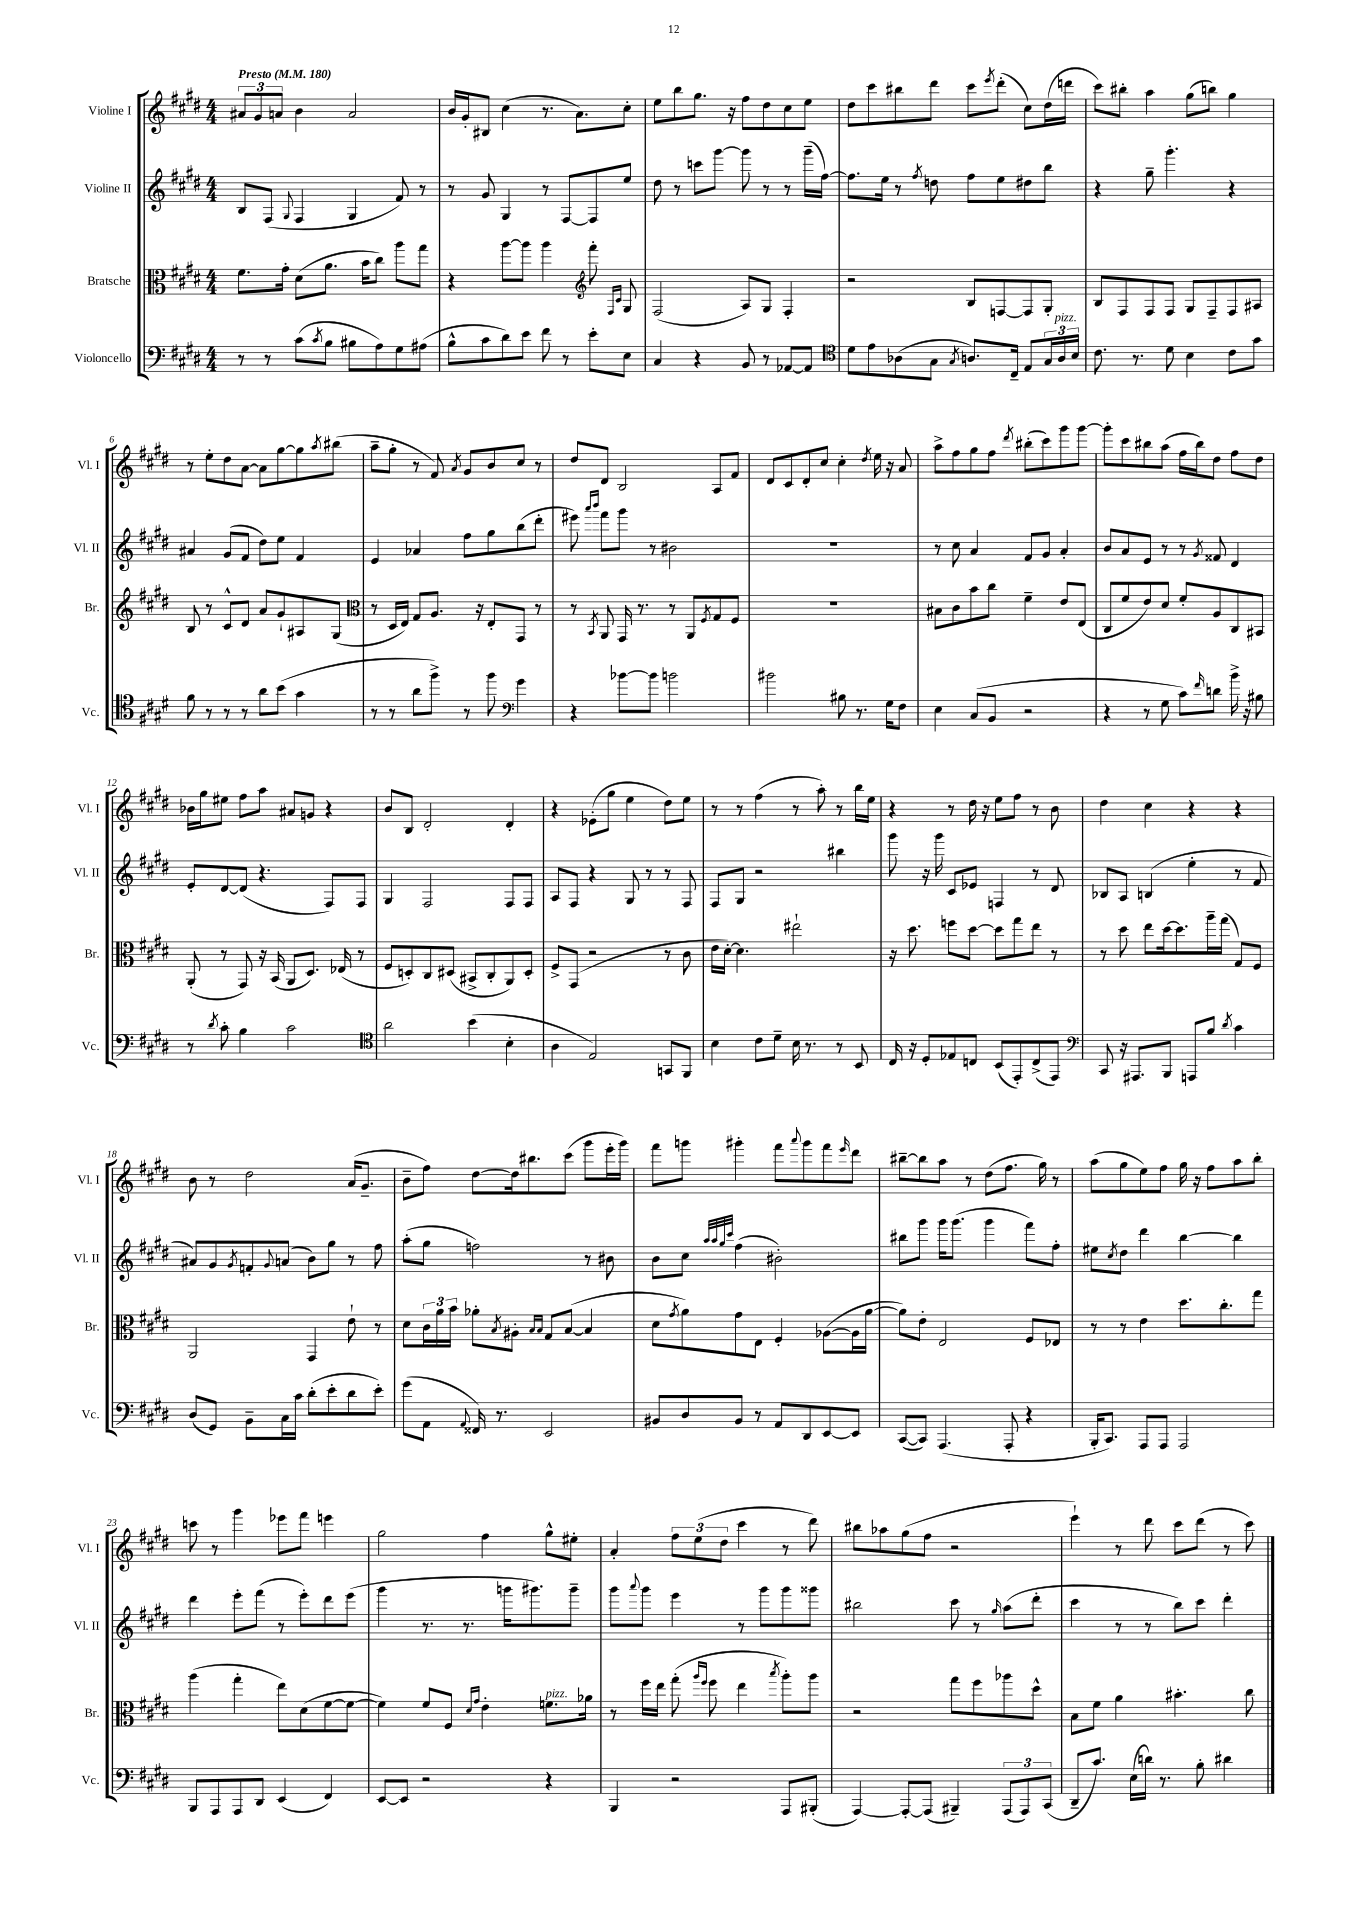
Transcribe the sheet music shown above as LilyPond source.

<<
\new StaffGroup <<
\new Staff = "s0" \with { instrumentName = "Violine I" shortInstrumentName = "Vl. I" } {
    \clef treble \key e \major \numericTimeSignature \time 4/4 \tempo "Presto" 4 = 180
    \tuplet 3/2 { ais'8 gis'8 a'8 } b'4 a'2 |
    b'16 gis'16-. bis8 cis''4( r8. a'8.) cis''8-. |
    e''8 b''8 gis''8. r16 fis''8 dis''8 cis''8 e''8 |
    dis''8 cis'''8 bis''8 dis'''8 cis'''8 \acciaccatura { e'''8 } dis'''8-.( cis''8) dis''16( d'''16 |
    cis'''8) bis''8-. a''4 gis''8( b''8) gis''4 |
    r8 e''8-. dis''8 a'8~ a'8 gis''8~ gis''8 \acciaccatura { a''8 } bis''8( |
    a''8-- gis''8-. r8 fis'8) \acciaccatura { a'8 } gis'8 b'8 cis''8 r8 |
    dis''8 dis'8 b2 a8 fis'8 |
    dis'8 cis'8 dis'8-. cis''8 cis''4-. \acciaccatura { dis''8 } e''16 r16 a'8 |
    a''8-> fis''8 gis''8 fis''8 \acciaccatura { dis'''8 } bis''8-.( cis'''8) gis'''8 gis'''8~ |
    gis'''8-. cis'''8 bis''8 a''8( fis''16 bis''16) dis''8 fis''8 dis''8 |
    bes'16 gis''16 eis''8 fis''8 a''8 ais'8 g'8 r4 |
    b'8 b8 dis'2-. dis'4-. |
    r4 ees'8-.( gis''8 e''4 dis''8) e''8 |
    r8 r8 fis''4( r8 a''8-.) r8 b''16 e''16 |
    r4 r8 dis''16 r16 e''8 fis''8 r8 b'8 |
    dis''4 cis''4 r4 r4 |
    b'8 r8 dis''2 a'16( gis'8.-- |
    b'8-- fis''8) dis''8~ dis''16 bis''8. cis'''8( gis'''8 e'''16-. gis'''16) |
    fis'''8 g'''8 gis'''4-. fis'''8 \appoggiatura { a'''8 } gis'''8 fis'''8 \grace { e'''16 } dis'''8 |
    bis''8~-- bis''8 a''8 r8 dis''8( fis''8. gis''16) r8 |
    a''8( gis''8 e''8) fis''8 gis''16 r16 fis''8 a''8 b''8-. |
    c'''8 r8 gis'''4 ees'''8 fis'''8 e'''4 |
    gis''2 fis''4 gis''8-^ eis''8-. |
    a'4-. \tuplet 3/2 { fis''8 e''8( dis''8 } cis'''4 r8 dis'''8) |
    bis''8 aes''8 gis''8( fis''8 r2 |
    e'''4-!) r8 dis'''8 cis'''8 dis'''8( r8 cis'''8) \bar "|." |
}
\new Staff = "s1" \with { instrumentName = "Violine II" shortInstrumentName = "Vl. II" } {
    \clef treble \key e \major \numericTimeSignature \time 4/4
    b8 fis8( \appoggiatura { gis8 } fis4 gis4 fis'8) r8 |
    r8 gis'8 gis4 r8 fis8~ fis8 e''8 |
    dis''8 r8 c'''8 gis'''8~ gis'''8 r8 r8 gis'''16--( fis''16~) |
    fis''8. e''16 r8 \acciaccatura { fis''8 } d''8 fis''8 e''8 dis''8 b''8 |
    r4 gis''8-- gis'''4.-. r4 |
    ais'4 gis'8( fis'8 dis''8) e''8 fis'4 |
    e'4 aes'4 fis''8 gis''8 b''8( dis'''8-. |
    eis'''8) \grace { a'''16 b'''16 } fis'''8 gis'''8 r8 bis'2 |
    R1 |
    r8 cis''8 a'4 fis'8 gis'8 a'4-. |
    b'8 a'8 e'8 r8 r8 \acciaccatura { gis'8 } fisis'8 dis'4 |
    e'8-. dis'8~ dis'8( r4. fis8) fis8 |
    gis4 fis2 fis8 fis8 |
    a8 fis8 r4 gis8 r8 r8 fis8 |
    fis8 gis8 r2 bis''4 |
    gis'''8 r16 gis'''16 cis'8 ees'8 f4 r8 dis'8 |
    bes8 a8 b4( e''4-. r8 fis'8 |
    ais'8) gis'8 \acciaccatura { gis'8 } f'8-. \appoggiatura { gis'8 } a'8( b'8) gis''8 r8 fis''8 |
    a''8-.( gis''8 f''2) r8 bis'8 |
    b'8 cis''8 \grace { a''32 a''32 gis''32 cis'''32 } fis''4( bis'2-.) |
    bis''8 gis'''8 gis'''16 gis'''8.( gis'''4 fis'''8) fis''8-. |
    eis''8 \acciaccatura { cis''8 } dis''8 dis'''4 b''4~ b''4 |
    dis'''4 e'''8-. fis'''8( r8 e'''8-.) dis'''8 e'''8( |
    gis'''4 r8. r8. g'''16 gis'''8.) gis'''8-- |
    gis'''8 \appoggiatura { a'''8 } gis'''8 e'''4 r8 gis'''8 gis'''8 gisis'''8 |
    bis''2 cis'''8 r8 \grace { gis''16 } a''8( dis'''8-. |
    cis'''4 r8 r8 b''8) cis'''8 dis'''4-. \bar "|." |
}
\new Staff = "s2" \with { instrumentName = "Bratsche" shortInstrumentName = "Br." } {
    \clef alto \key e \major \numericTimeSignature \time 4/4
    fis'8. gis'16-. dis'8( a'8. b'16 cis''8) a''8 gis''8 |
    r4 a''8~ a''8 a''4 \clef treble fis'''8-. \grace { fis16 cis'16 } gis8 |
    fis2( a8) gis8 fis4-. |
    r2 b8 f8~ f8 gis8-. |
    b8 fis8 fis8 fis8 gis8 fis8-- fis8 ais8 |
    b8 r8 cis'8-^ dis'8 a'8 gis'8-! ais8 gis8( |
    \clef alto r8 dis16 e16) gis8 a8. r16 e8-. gis,8 r8 |
    r8 \acciaccatura { b,8 } a,8 gis,16 r8. r8 a,8 \acciaccatura { fis8 } gis8 fis8 |
    R1 |
    bis8 cis'8 b'8 cis''8 fis'4-- e'8 e8( |
    cis8 fis'8 e'8) dis'8 fis'8-. a8 cis8 bis,8 |
    a,8-.( r8 gis,8) r16 b,16( a,8 dis8.) ees16( r8 |
    fis8 d8-.) cis8 dis8( bis,8-> cis8-. a,8) dis8-. |
    fis8-> gis,8( r2 r8 cis'8 |
    e'16 dis'16~-.) dis'4. eis''2-! |
    r16 dis''8. f''8 dis''8~ dis''8 gis''8 e''8 r8 |
    r8 dis''8 e''8 dis''16~ dis''8. a''16-- gis''16( gis8) fis8 |
    a,2 gis,4 e'8-! r8 |
    dis'8 \tuplet 3/2 { cis'16 a'16 b'16 } aes'8-. \acciaccatura { b8 } ais8-. \grace { b16 b16 } gis8 b8~( b4 |
    dis'8 \acciaccatura { gis'8 } a'8) gis'8 e8 fis4-. aes8~( aes16 a'16~ |
    a'8) e'8-. e2 fis8 ees8 |
    r8 r8 e'4 dis''8. cis''8.-. gis''8 |
    a''4( gis''4-. e''8) dis'8( fis'8~ fis'8~ |
    fis'4) fis'8 fis8 \grace { dis'16 gis'16 } e'4-. f'8.^\markup { \italic "pizz." } aes'16 |
    r8 fis''16 e''16 gis''8-.( \grace { a''16 fis''16 } fis''8 e''4 \acciaccatura { b''8 } a''8-.) a''8 |
    r2 gis''8 fis''8 aes''8 dis''8-^ |
    b8 fis'8 a'4 bis'4.-. cis''8 \bar "|." |
}
\new Staff = "s3" \with { instrumentName = "Violoncello" shortInstrumentName = "Vc." } {
    \clef bass \key e \major \numericTimeSignature \time 4/4
    r8 r8 cis'8( \acciaccatura { cis'8 } b8 bis8 a8) gis8 ais8( |
    b8-^ cis'8 dis'8) e'8 fis'8 r8 e'8-. e8 |
    cis4 r4 b,8 r8 aes,8~ aes,8 |
    \clef tenor dis'8 e'8 aes8( gis8 \acciaccatura { gis8 } a8.) cis16-- e8 \tuplet 3/2 { gis16 a16^\markup { \italic "pizz." } b16 } |
    cis'8. r8. dis'8 b4 cis'8 gis'8 |
    fis'8 r8 r8 r8 a'8 b'8( gis'4 |
    r8 r8 a'8 fis''8->) r8 fis''8 \clef bass gis'4 |
    r4 bes'8~ bes'8 b'2 |
    bis'2 bis8 r8. gis16 fis8 |
    e4 cis8( b,8 r2 |
    r4 r8 gis8 cis'8) \grace { fis'16 } d'8 b'16-> r16 bis8 |
    r8 \acciaccatura { dis'8 } cis'8-. b4 cis'2 |
    \clef tenor a'2 b'4( b4-. |
    a4 e2) g,8 fis,8 |
    b4 cis'8 dis'8-- b16 r8. r8 b,8 |
    cis16 r16 dis8-. ees8 c8 b,8( e,8-.) c8->( e,8) |
    \clef bass cis,8 r16 ais,,8. b,,8 a,,8 b8 \acciaccatura { dis'8 } cis'4 |
    dis8( gis,8) b,8-- cis16 cis'16 dis'8-.( e'8-. dis'8 e'8-.) |
    gis'8( a,8 \appoggiatura { a,8 } fisis,16) r8. e,2 |
    bis,8 dis8 bis,8 r8 a,8 dis,8 e,8~ e,8 |
    cis,8~( cis,8) a,,4.( a,,8-. r4 |
    b,,16-. cis,8.) a,,8 a,,8 a,,2 |
    b,,8 a,,8 a,,8 dis,8 e,4( fis,4) |
    e,8~ e,8 r2 r4 |
    b,,4 r2 a,,8 bis,,8-.( |
    a,,4~) a,,8~-. a,,8( bis,,4--) \tuplet 3/2 { a,,8( a,,8) cis,8( } |
    dis,8-- cis'8.) e16( d'16) r8. b8-. dis'4 \bar "|." |
}
>>
>>
